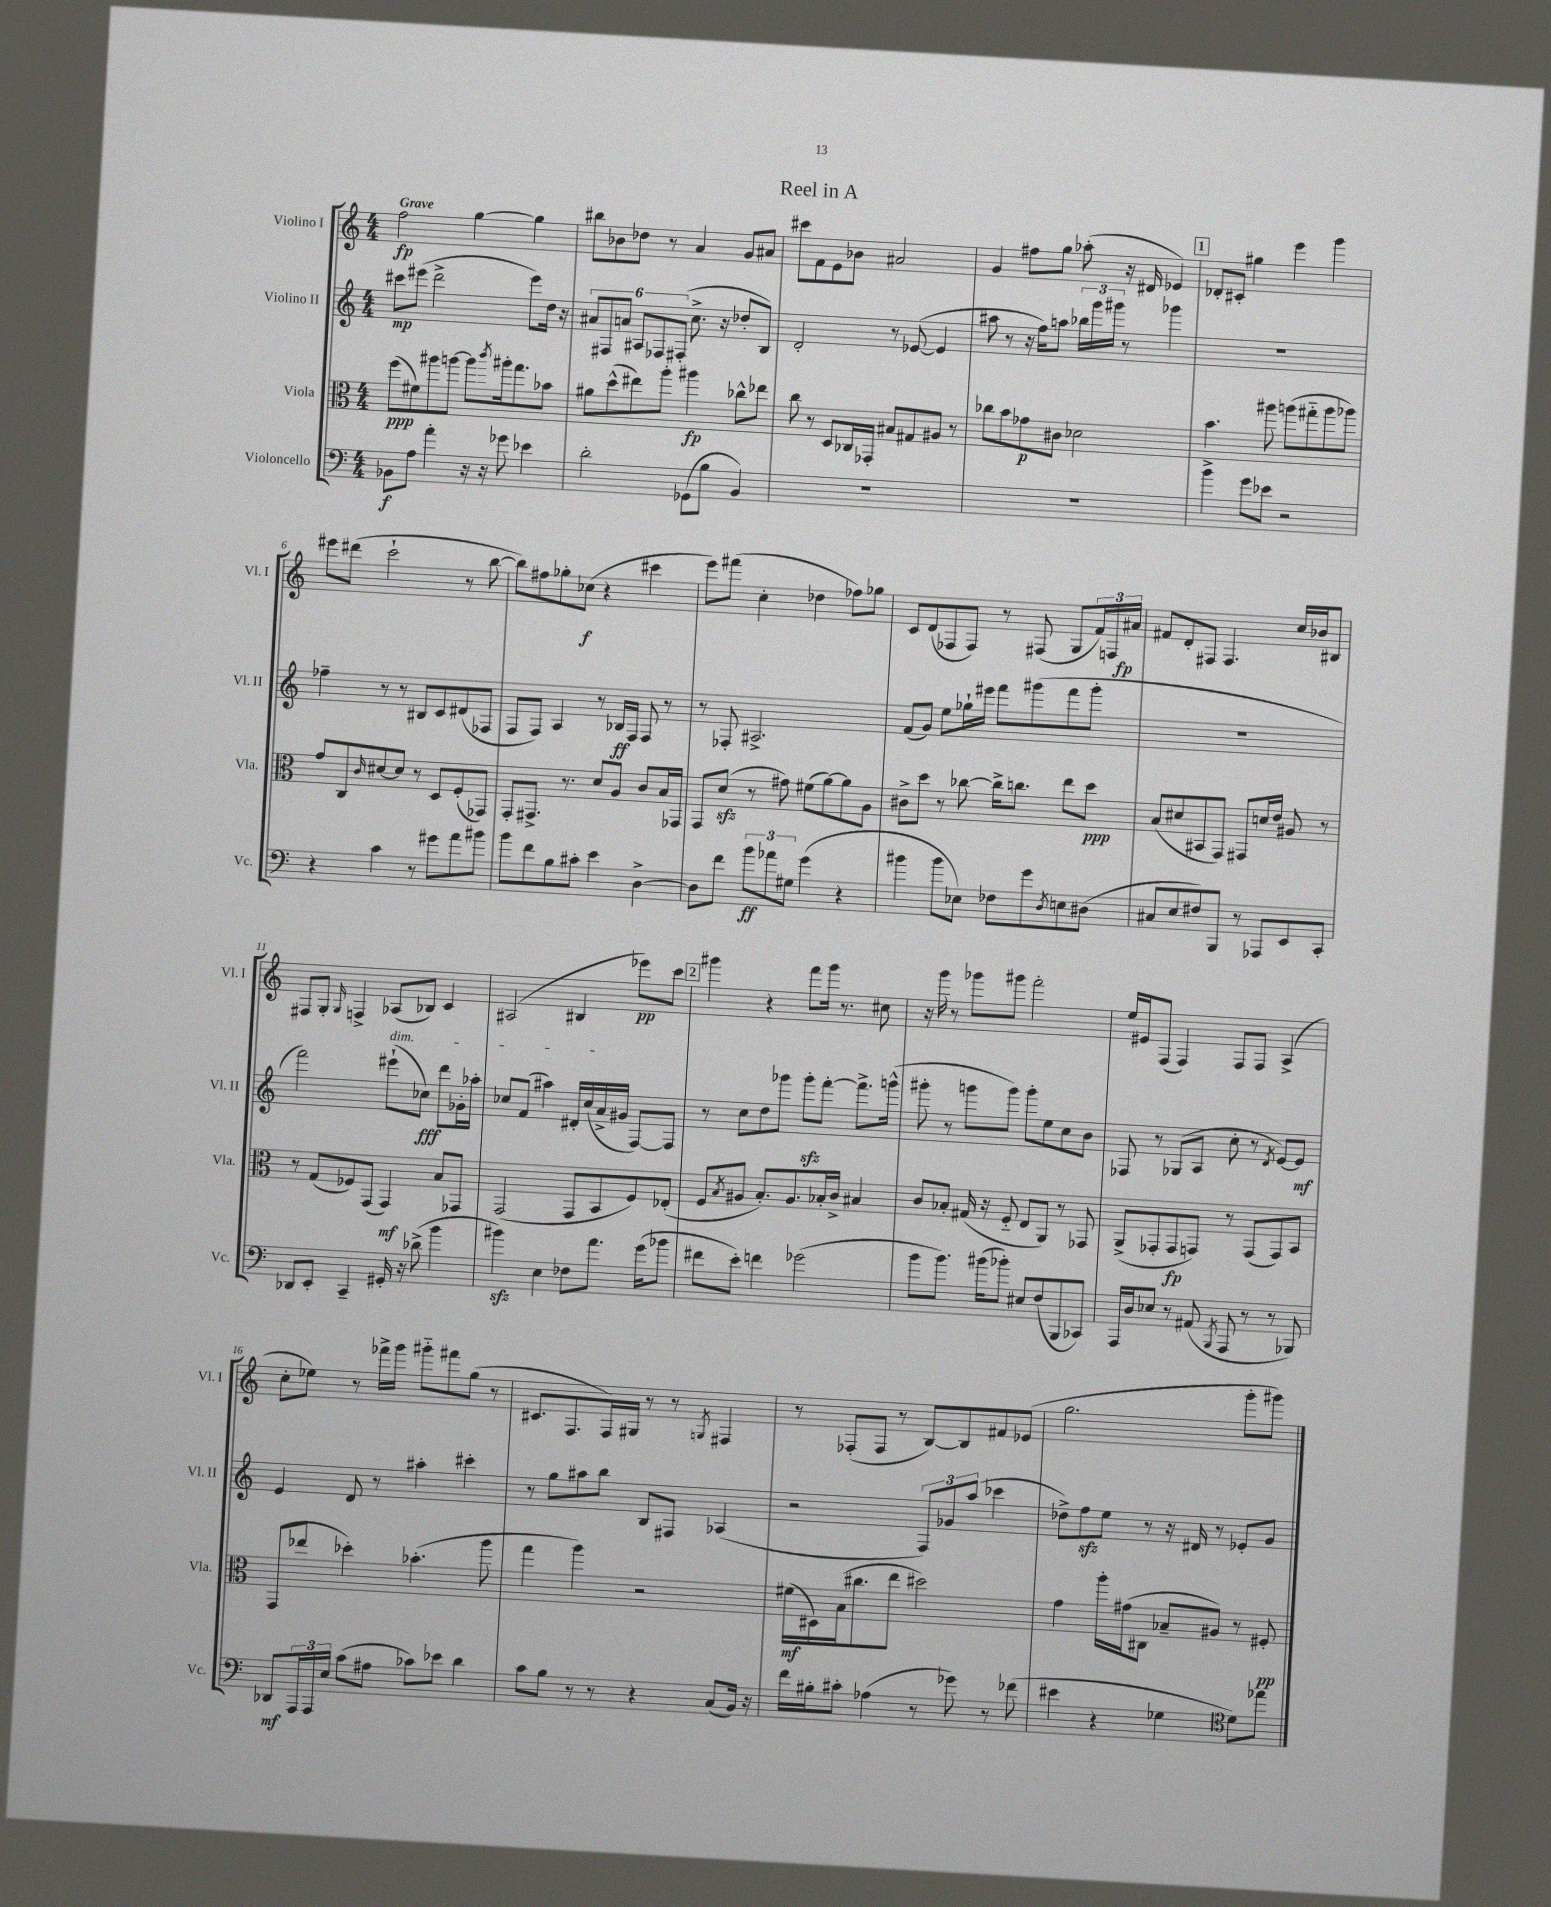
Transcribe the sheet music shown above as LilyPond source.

\header { title = "Reel in A" }
<<
\new StaffGroup <<
\new Staff = "s0" \with { instrumentName = "Violino I" shortInstrumentName = "Vl. I" } {
    \clef treble \key c \major \numericTimeSignature \time 4/4 \tempo "Grave"
    f''2\fp g''4~ g''4 |
    bis''8 bes'8 des''8 r8 a'4 g'8 ais'8 |
    cis'''8 f'8 e'8 bes'8 ais'2 |
    g'4 fis''8 g''8 aes''8-.( r16 dis'16 ees'4) |
    \mark \markup { \box "1" } des'8-. cis'8-. gis''4 e'''4 g'''4 |
    eis'''8 dis'''8( c'''2-! r8 b''8~ |
    b''8) fis''8 ges''8-. ces''8\f( r4 cis'''4 |
    e'''8) fis'''8( c''4-. des''4 fes''8) ges''8 |
    c'8 d'8( fes8 fes8) r8 fis8( g8 \tuplet 3/2 { f'16) f16 ais'16\fp } |
    fis'8 d'8-. fis8 fis4. c''16 bes'16 bis8 |
    fis8 g8-. \grace { g16 } f4-> aes8\dim( bes8) c'4 |
    ais2( bis4\! ees'''8\pp) c'''8 |
    \mark \markup { \box "2" } gis'''4 r4 f'''8 gis'''16 r8. cis''8 |
    r16 g'''16 r8 ges'''8 gis'''8 f'''2-. |
    e''16 eis'16 f8( f4) f8 f8 a4->( |
    c''8-. ees''8) r8 fes'''16-> g'''16 gis'''8-_ fis'''8 g''8( r8 |
    cis'8. f8. f16) gis16 r8 r8 \acciaccatura { g8 } fis4 |
    r8 fes8-.( fes8 r8 b8~) b8 fis'8 ees'8( |
    g''2. g'''8-. gis'''8) \bar "|." |
}
\new Staff = "s1" \with { instrumentName = "Violino II" shortInstrumentName = "Vl. II" } {
    \clef treble \key c \major \numericTimeSignature \time 4/4
    cis'''8\mp eis'''8( d'''2-> eis'''8) d''16 r16 |
    \tuplet 6/4 { ais'8 fis8 a'8 ais8 fes8 fis8-.( } c''8.-> r16 des''8-. b8) |
    d'2-. r8 ees'8~( ees'4 |
    ais''8 r8 r16 f''16) a''8 \tuplet 3/2 { bes''16 g'''16 gis'''16 } r8 ges'''4 |
    \mark \markup { \box "1" } R1 |
    fes''4-- r8 r8 bis8 c'8 dis'8( fes8 |
    f8 f8) a4 r8 bes16\ff f16 f8 r8 |
    r8 fes8-. ais2.-> |
    f'8( g'8) e''8 ges''16-! eis'''16 f'''8 gis'''8( f'''8 gis'''8-. |
    R1 |
    f'''2) eis'''8-!( ces''8\fff) d'''8 ges'16-. aes''16-. |
    ces''8 f'8( ais''4) dis'16-. ces''16( a'16-> gis'16 f8~) f8 |
    \mark \markup { \box "2" } r8 c''8 d''8 ges'''8 ges'''8-.\sfz f'''8~-. f'''8.-> g'''16-^( |
    gis'''8-. r8 g'''8 g'''8) g'''8-. e''8 c''8 b'8 |
    fes8 r8 ges8( a8 c''8-. r8 \acciaccatura { d'8 } e'8~) e'8\mf |
    e'4 d'8 r8 ais''4-. cis'''4-. |
    r8 g''8 ais''8 b''8 b8 fis8 aes4( |
    r2 \tuplet 3/2 { f8) ges'8 a''8( } ces'''4 |
    des''8->) f''8\sfz e''8 r8 r16 dis'16 r8 ees'8-. g'8 \bar "|." |
}
\new Staff = "s2" \with { instrumentName = "Viola" shortInstrumentName = "Vla." } {
    \clef alto \key c \major \numericTimeSignature \time 4/4
    f''8\ppp( fis'8) ais''8 a''8~ a''8 \acciaccatura { c'''8 } ais''16-. g''8. bes'8 |
    ais'8 d''8-^( eis''8) a''8-. ais''4\fp ces''8-^ ees''8 |
    c''8 r8 d8 ces16 ges,16-. bis8 gis8 ais8 r8 |
    ces''8 b'8 ges'8\p cis'8 des'2 |
    \mark \markup { \box "1" } b'4. ais''8 a''8( gis''8-_ a''8 aes''8) |
    g'8 c8 \grace { c'16 } dis'8~ dis'8 r8 d8 f8-.( ges,8) |
    g,8-. gis,8.-> r8. d'8 a8 c'8 b16 ges,16 |
    g,8 d'8\sfz( r8 gis'8) fis'8( a'8~) a'8 a8 |
    cis'8-> d''8 r8 ces''8~ ces''16-> c''8. e''8 d''8\ppp |
    b8( dis'8 bis,8 g,8) gis,8 d'16 e'16 ais8 r8 |
    r8 g8( fes8) g,8( g,4\mf) b8 ges,8 |
    g,2( g,8 b,8 f8) ees8-.( |
    \mark \markup { \box "2" } f8 \acciaccatura { b8 } ais8 b8.-.) ais8. bes16-. c'16-> bis4 |
    c'8 bes8-. gis16( r16 f8-_ e8 a,8) r8 ges,8 |
    a,8->( ges,8-. ges,8\fp g,8) r8 g,8( g,8) b,8 |
    g,8( ees''8 des''4-.) bes'4.-.( a''8 |
    g''4 a''4) r2 |
    fis'16\mf( dis16) b16( cis''8. e''8 dis''2) |
    g'4 a''16-. gis'16( cis8 bes8-- ais8) r8 fis8-.\pp \bar "|." |
}
\new Staff = "s3" \with { instrumentName = "Violoncello" shortInstrumentName = "Vc." } {
    \clef bass \key c \major \numericTimeSignature \time 4/4
    bes,8\f a8 a'4-. r16 r16 ges'8 ees'4 |
    d'2-. ges,8( b8 b,4) |
    R1 |
    R1 |
    \mark \markup { \box "1" } b'4-> g'8 ees'8 r2 |
    r4 c'4 r8 gis'8 a'8 bis'8 |
    b'8 f'8 b8 cis'8-. e'4 d4~-> |
    d8 f'8 \tuplet 3/2 { b'8\ff aes'8 gis8 } g'4( r4 |
    bis'4 bis'8 ees8) fes8 g'8 \acciaccatura { d8 } e8 dis8( |
    cis8 e8 fis8) b,,8 r8 aes,,8 e,8 c,8-. |
    des,8 e,8-. c,4-- gis,16-. r16 des'8->( b'4 |
    bis'4\sfz) e4 fes8 a'8. g'16( bes'8 |
    \mark \markup { \box "2" } fis'8 e'8-.) f'4 ges'2( |
    b'8 b'8.) bis'16( bes'8-.) eis8 f8( b,,8 ces,8) |
    a,,16 d16 ees8 r8 ais,8( \acciaccatura { b,,8 } a,,8 r8 r8 bes,,8) |
    des,8\mf \tuplet 3/2 { a,,16 a,,16 e16 } c'8( ais8 ces'8) ees'8 d'4 |
    c'8 b8 r8 r8 r4 c8( b,16) r16 |
    f'16 bis16-. cis'8-. aes4( r8 ges'8) r8 fes'8( |
    eis'4 r4 ges4 \clef tenor d'8) ees''8 \bar "|." |
}
>>
>>
